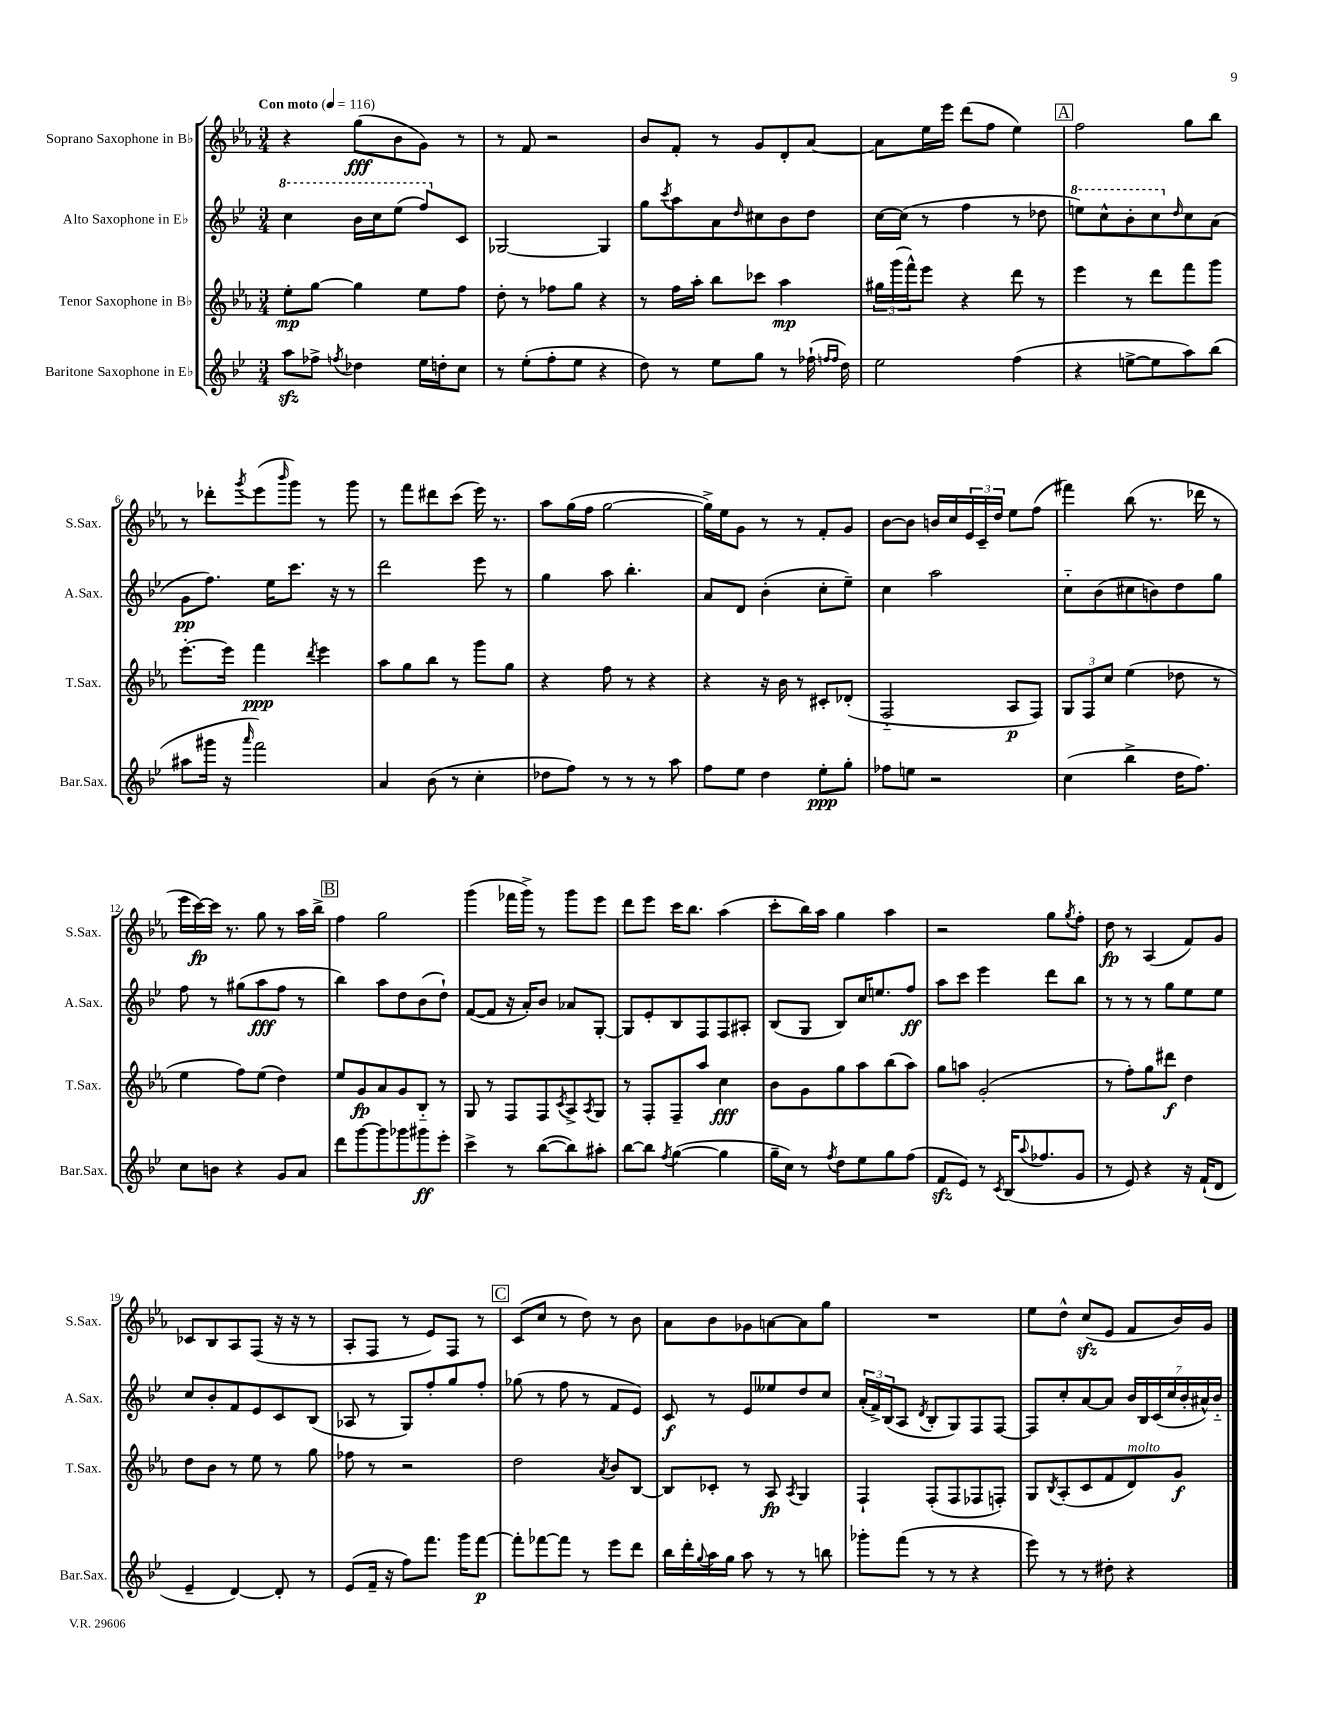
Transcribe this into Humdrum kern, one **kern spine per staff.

**kern	**kern	**kern	**kern
*staff4	*staff3	*staff2	*staff1
*clefG2	*clefG2	*clefG2	*clefG2
*k[b-e-]	*k[b-e-a-]	*k[b-e-]	*k[b-e-a-]
*M3/4	*M3/4	*M3/4	*M3/4
*MM116	*MM116	*MM116	*MM116
8aa	8ee-'	4ccc	4r
8ff-^	[8gg	.	.
8qff	.	.	.
4dd-	4gg]	16bb-	(8gg
.	.	16ccc	.
.	.	(8eee-	8b-
16ee-	8ee-	8fff)	8g)
16dd'	.	.	.
8cc	8ff	8c	8r
=	=	=	=
8r	8dd'	[2G-	8r
(8ee-'	8r	.	8f
8ff'	8ff-	.	2r
8ee-	8gg	.	.
4r	4r	4G-]	.
=	=	=	=
8dd)	8r	8gg	8b-
.	.	8qccc	.
8r	16ff	8aa	8f'
.	16aa-'	.	.
8ee-	8bb-	8a	8r
.	.	16qqdd	.
8gg	8ccc-	8cc#	8g
8r	4aa-	8b-	8d'
(16ff-`	.	8dd	[8a-
16qqff	.	.	.
16qqff	.	.	.
16dd)	.	.	.
=	=	=	=
2ee-	24gg#	[16cc	8a-]
.	(24ggg	.	.
.	.	(16cc]	.
.	24fff^^)	.	.
.	8eee-	8r	16ee-
.	.	.	16eee-
.	4r	4ff	(8ddd
.	.	.	8ff
(4ff	8ddd	8r	4ee-)
.	8r	8dd-	.
=	=	=	=
4r	4eee-	8eee)	2ff
.	.	8ccc^^	.
[8ee^	8r	8bb-'	.
8ee]	8ddd	8ccc	.
.	.	16qqdd	.
8aa)	8fff	8cc	8gg
(8bb-	8ggg	(8a	8bb-
=	=	=	=
8aa#	[8.eee-'	8g	8r
16ggg#	.	8.ff)	8ddd-'
16r	16eee-]	.	.
16qqaaa	.	.	8qggg
2fff)	4fff	.	(8eee-
.	.	16ee-	.
.	.	.	16qqbbb-
.	.	8.ccc	8ggg)
.	8qddd	.	.
.	4eee-	.	8r
.	.	16r	.
.	.	8r	8ggg
=	=	=	=
4a	8aa-	2ddd	8r
.	8gg	.	8fff
(8b-	8bb-	.	8ddd#
8r	8r	.	(8ccc
4cc'	8ggg	8eee-	16eee-)
.	.	.	8.r
.	8gg	8r	.
=	=	=	=
8dd-	4r	4gg	8aa-
8ff)	.	.	(16gg
.	.	.	16ff
8r	8ff	8aa	[2gg
8r	8r	4.bb-'	.
8r	4r	.	.
8aa	.	.	.
=	=	=	=
8ff	4r	8a	16gg^])
.	.	.	16ee-
8ee-	.	8d	8g
4dd	16r	(4b-'	8r
.	16b-	.	.
.	8r	.	8r
8ee-'	8c#'	8cc'	8f'
8gg'	(8d-'	8ee-~)	8g
=	=	=	=
8ff-	2F'~	4cc	[8b-
8ee	.	.	8b-]
2r	.	2aa	16b
.	.	.	16cc
.	.	.	24e-
.	.	.	24c~
.	.	.	24dd
.	8A-	.	8ee-
.	8F)	.	(8ff
=	=	=	=
(4cc	12G	8cc'~	4fff#)
.	12F	.	.
.	.	(8b-	.
.	12cc	.	.
4bb-^	(4ee-	8cc#	(8bb-
.	.	8b)	8.r
16dd	8dd-	8dd	.
8.ff)	.	.	16ddd-
.	8r	8gg	8r
=	=	=	=
8cc	4ee-	8ff	16eee-
.	.	.	[16ccc)
8b	.	8r	16ccc]
.	.	.	8.r
4r	8ff)	(8gg#	.
.	(8ee-	8aa	8gg
8g	4dd)	8ff	8r
8a	.	8r	16aa-
.	.	.	16bb-^
=	=	=	=
8ddd	8ee-	4bb-)	4ff
[8ggg	8g	.	.
8ggg]	8a-	8aa	2gg
8ggg-	8g	8dd	.
8ggg#	8B-'~	(8b-	.
8eee-'	8r	8dd`)	.
=	=	=	=
4ccc^	8G	([8f	(4ggg
.	8r	8f]	.
8r	8F	16r	16fff-
.	.	16a')	16ggg^)
([8bb-	8F	8b-	8r
.	8qc	.	.
8bb-])	8A-^	8a-	8ggg
.	8qA-	.	.
8aa#'	8G	[8G'	8eee-
=	=	=	=
[8bb-	8r	8G]	8ddd
8bb-]	8F'	8e-'	8eee-
8qff	.	.	.
([4gg	8F~	8B-	16ccc
.	.	.	8.bb-
.	8aa-	8F	.
4gg]	4cc	8F	(4aa-
.	.	8A#'	.
=	=	=	=
16gg~	8b-	(8B-	8ccc'
16cc)	.	.	.
8r	8g	8G	16bb-)
.	.	.	16aa-
8qff	.	.	.
8dd	8gg	8B-)	4gg
8ee-	8aa-	16cc	.
.	.	8.ee	.
8gg	(8bb-	.	4aa-
(8ff	8aa-)	8ff	.
=	=	=	=
8f	8gg	8aa	2r
8e-)	8aa	8ccc	.
8r	(2g'	4eee-	.
8qc	.	.	.
(16B-	.	.	.
8qqaa	.	.	.
8.ff-	.	.	.
.	.	8ddd	8gg
.	.	.	8qgg
8g	.	8bb-	8ff'
=	=	=	=
8r	8r	8r	8dd
8e-)	8ff')	8r	8r
4r	8gg	8r	(4A-
.	8ddd#	8gg	.
16r	4dd	8ee-	8f)
(16f`	.	.	.
8d	.	8ee-	8g
=	=	=	=
4e-~	8dd	8cc	8c-
.	8b-	8b-'	8B-
[4d)	8r	8f	8A-
.	8ee-	8e-	(8F
8d']	8r	8c	16r
.	.	.	16r
8r	8gg	(8B-	8r
=	=	=	=
(8e-	8ff-	8A-	8A-'
16f~	8r	8r	8F
16r	.	.	.
8ff)	2r	8G)	8r
8.fff	.	8ff'	8e-)
.	.	8gg	8F
16ggg	.	.	.
[8fff	.	8ff'	8r
=	=	=	=
8fff']	2dd	(8gg-	(8c
[8fff-	.	8r	8cc
8fff-]	.	8ff	8r
8r	.	8r	8dd)
.	8qa-	.	.
8eee-	8b-	8f	8r
8ddd	[8B-	8e-)	8b-
=	=	=	=
16bb-	8B-]	8c	8a-
16ddd'	.	.	.
8qqgg	.	.	.
16aa	8c-'	8r	8b-
16gg	.	.	.
8aa	8r	8e-	8g-
8r	8A-	8ee--	[8a
.	8qA-	.	.
8r	4G	8dd	8a]
8bb	.	8cc	8gg
=	=	=	=
8ggg-'	4F`	(24a'	2.r
.	.	24f^)	.
.	.	(24B-	.
(8fff	.	8A	.
.	.	8qd	.
8r	(8F'	8B-'	.
8r	8F	8G)	.
4r	8F-	8F	.
.	8F')	[8F	.
=	=	=	=
8eee-)	8G	8F]	8ee-
.	8qB-	.	.
8r	(8A-'	8cc'	8dd^^
8r	8c	[8a	(8cc
8dd#'	8f	8a]	8e-
4r	8d)	28b-	8f
.	.	28B-	.
.	.	(28c	.
.	.	28cc	.
.	8g	.	16b-)
.	.	28b-'	.
.	.	28a#^^)	.
.	.	.	16g
.	.	28b-'~	.
==	==	==	==
*-	*-	*-	*-
